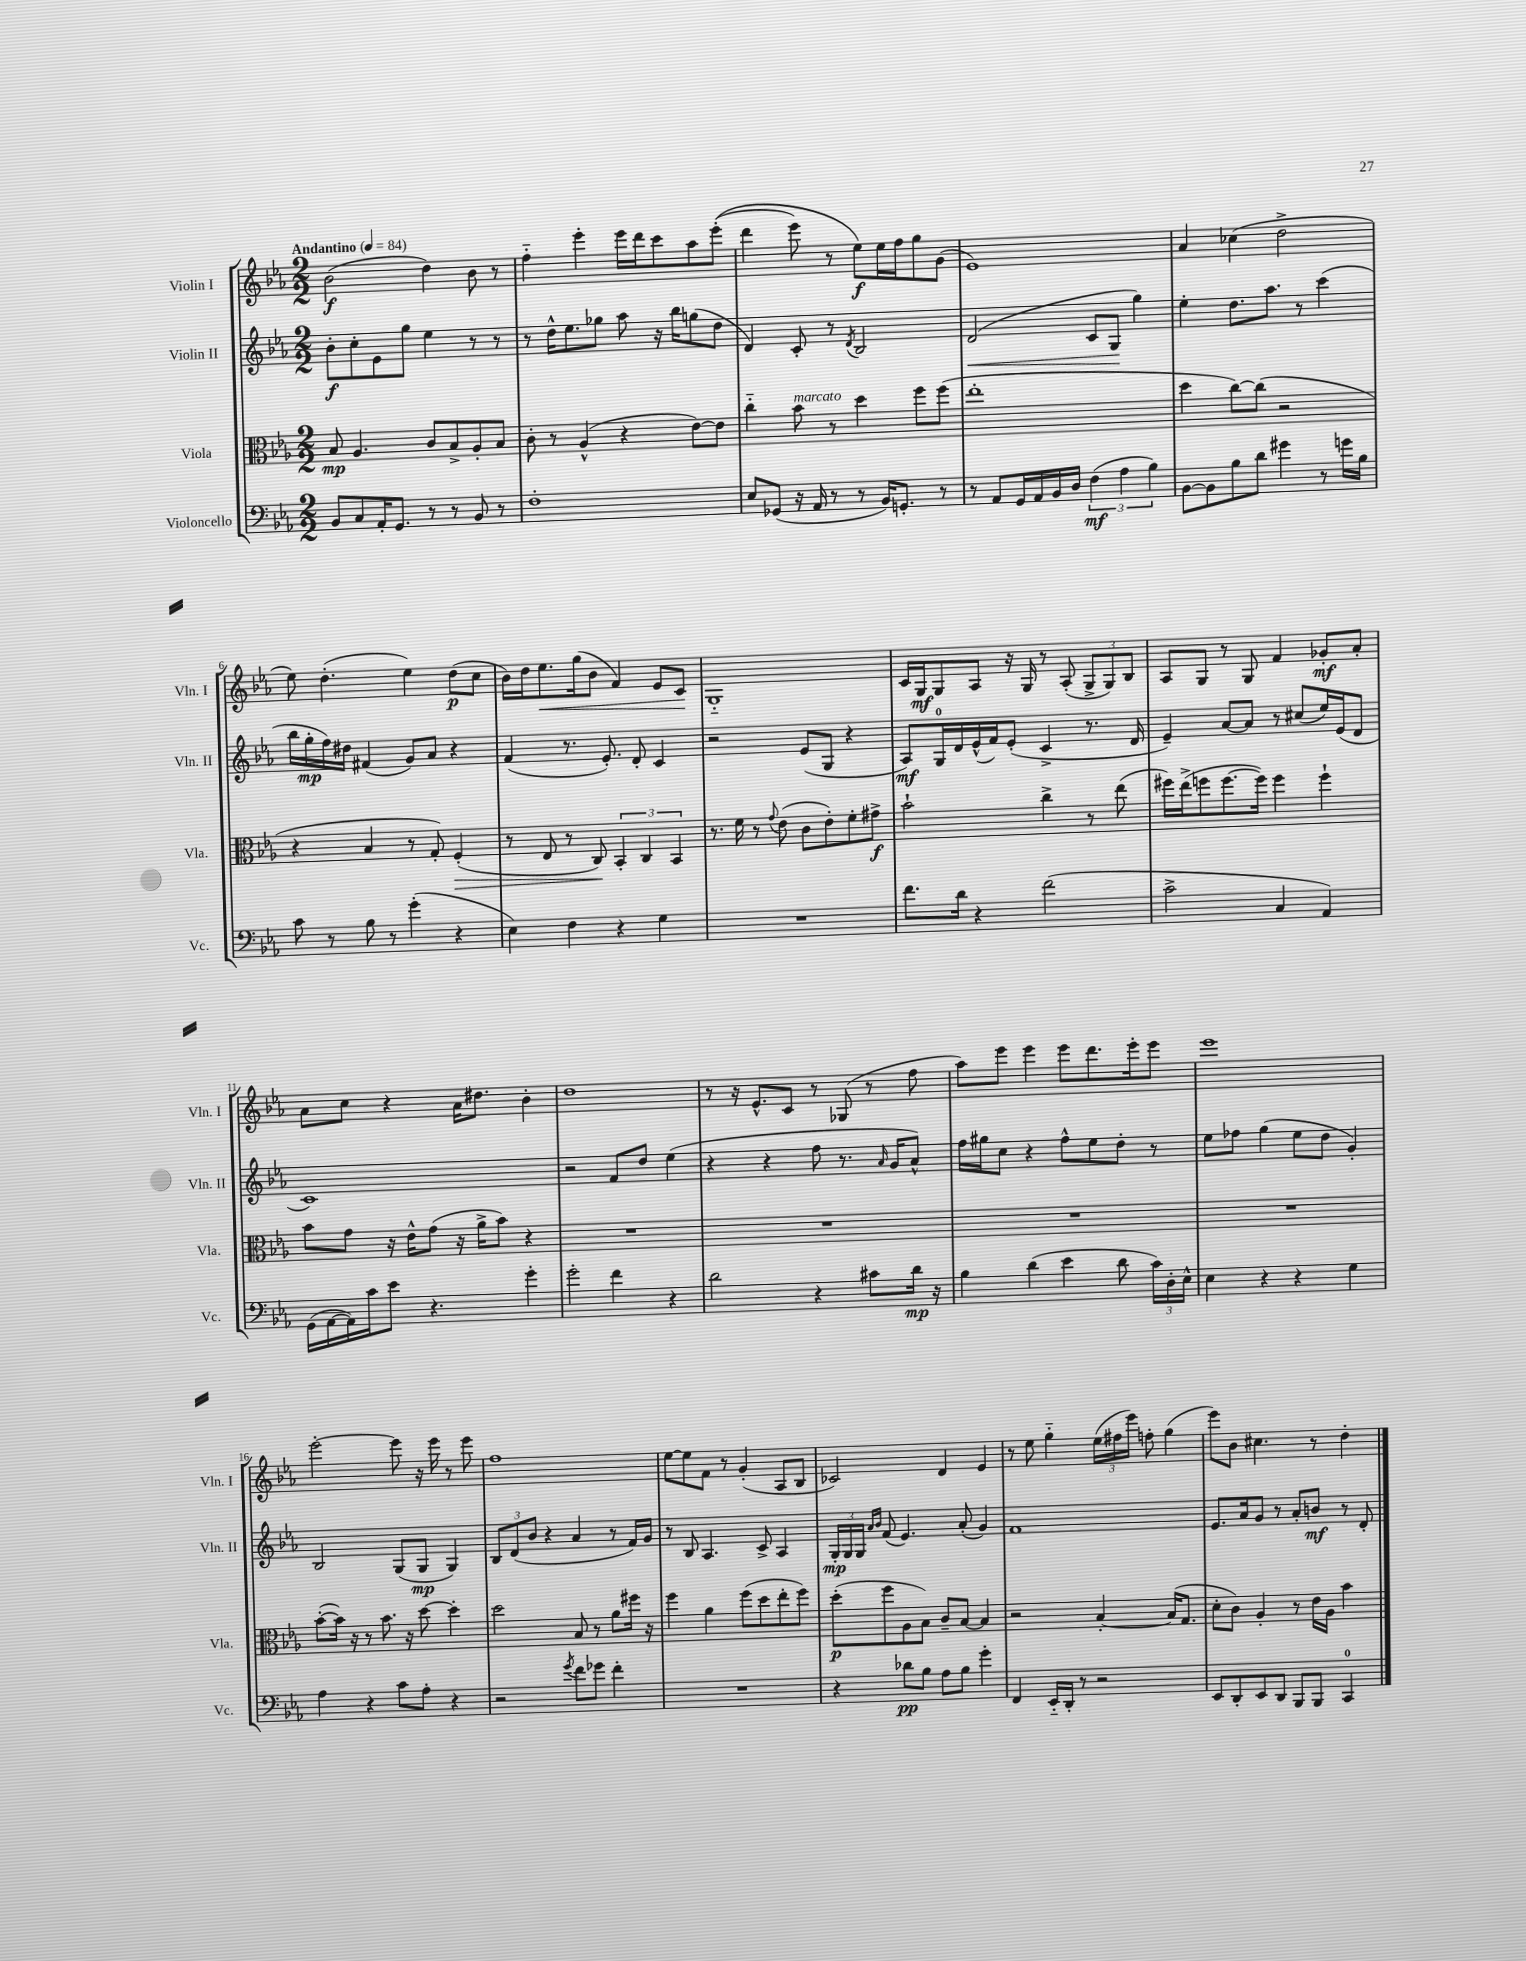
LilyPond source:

<<
\new StaffGroup <<
\new Staff = "s0" \with { instrumentName = "Violin I" shortInstrumentName = "Vln. I" } {
    \clef treble \key ees \major \numericTimeSignature \time 2/2 \tempo "Andantino" 4 = 84
    \autoBeamOff bes'2\f( d''4) bes'8 r8 |
    f''4-_ ees'''4-. ees'''16[ d'''16 c'''8 aes''8 ees'''8]-.(\( |
    d'''4 ees'''8) r8 ees''8[\f\) ees''16 f''16 g''8 g'8]( |
    ees'1) |
    aes'4 ces''4( d''2-> |
    ees''8) d''4.-.( ees''4) d''8[\p( c''8] |
    bes'16[) d''16 ees''8.\< g''16( bes'8] f'4) ees'8[ c'8]\! |
    g1-_ |
    c'16[ g16\mf g8 aes8] r16 g16 r8 aes8-.( \tuplet 3/2 { g8[-> g8) bes8] } |
    aes8[ g8] r8 g8 f'4 ges'8[-.\mf aes'8]-. |
    aes'8[ c''8] r4 aes'16[ dis''8.] bes'4-. |
    d''1 |
    r8 r16 ees'8.[-^ c'8] r8 ges8( r8 f''8 |
    aes''8[) ees'''8] ees'''4 ees'''8[ d'''8. ees'''16-. ees'''8] |
    ees'''1 |
    ees'''2~-. ees'''8 r16 ees'''16 r8 ees'''8 |
    f''1 |
    ees''8[~ ees''8 f'8] r8 g'4-.( aes8[ bes8] |
    ces'2) d'4 ees'4 |
    r8 ees''8 g''4-_ \tuplet 3/2 { ees''16[( fis''16 ees'''16]) } f''8-. g''4( |
    ees'''8[) bes'8] cis''4. r8 d''4-. \bar "|." |
}
\new Staff = "s1" \with { instrumentName = "Violin II" shortInstrumentName = "Vln. II" } {
    \clef treble \key ees \major \numericTimeSignature \time 2/2
    \autoBeamOff bes'8[-.\f c''8-. ees'8 g''8] ees''4 r8 r8 |
    r8 d''16[-^ ees''8. ges''8] aes''8 r16 bes''16[ g''8( d''8] |
    d'4) c'8-. r8 \acciaccatura { d'8 } bes2 |
    d'2\<( c'8[ g8]\! g''4) |
    ees''4-. d''8.[ aes''8.] r8 c'''4( |
    bes''16[ g''16-.\mp f''16) dis''16] fis'4( g'8[) aes'8] r4 |
    f'4( r8. ees'8.-.) d'8-. c'4 |
    r2 ees'8[( g8] r4 |
    aes8[\mf) g16-0 d'16 ees'16-^( f'16) ees'8]-.( c'4-> r8. d'16 |
    ees'4--) aes'8[~ aes'8] r8 cis''8[( ees''16) ees'16( d'8] |
    c'1) |
    r2 f'8[ d''8] ees''4( |
    r4 r4 f''8 r8. \grace { aes'16 } g'16[ aes'8]-^) |
    f''16[ gis''16 c''8] r4 f''8[-^ ees''8 d''8]-. r8 |
    ees''8[ fes''8] g''4( ees''8[ d''8] g'4-.) |
    bes2 g8[( g8]\mp g4) |
    \tuplet 3/2 { bes8[ d'8( bes'8] } r4 aes'4 r8 f'16[) g'16] |
    r8 bes8 aes4. c'8-> aes4 |
    \tuplet 3/2 { g16[-.\mp g16 g16] } \grace { aes'16[ bes'16] } f'8( ees'4.) aes'8-.( g'4) |
    f'1 |
    ees'8.[ aes'16 g'8] r8 aes'8[-. b'8]\mf r8 d'8-. \bar "|." |
}
\new Staff = "s2" \with { instrumentName = "Viola" shortInstrumentName = "Vla." } {
    \clef alto \key ees \major \numericTimeSignature \time 2/2
    \autoBeamOff bes8\mp aes4. c'8[ bes8-> aes8-. bes8] |
    c'8-. r8 aes4-^( r4 ees'8[~) ees'8] |
    c''4-_ bes'8^\markup { \italic "marcato" } r8 d''4 f''8[ f''8]( |
    ees''1-. |
    d''4 c''8[~) c''8]( r2 |
    r4 bes4 r8 g8-.) f4-.\>( |
    r8 ees8 r8 c8\!) \tuplet 3/2 { bes,4-. c4 bes,4 } |
    r8. f'16 r8 \appoggiatura { g'8 } ees'8( c'8[ ees'8-.) f'8-. gis'8]->\f |
    bes'2-! c''4-> r8 ees''8( |
    fis''16[) ees''16->( f''8 f''8.~ f''16]) f''4 f''4-! |
    bes'8[ g'8] r16 ees'16[-^ g'8]( r16 aes'16[-> bes'8]) r4 |
    R1 |
    R1 |
    R1 |
    R1 |
    bes'8[~-.( bes'16]) r16 r8 bes'8. r16 d''8~ d''4-. |
    d''2 bes8 r8 aes'8[ fis''16] r16 |
    f''4 aes'4 f''8[( d''8 ees''8-. f''8]) |
    d''8[-.\p( f''8 aes8 bes8]) c'8[-- bes8]~ bes4 |
    r2 bes4~-. bes16[( g8.] |
    d'8[-. c'8]) aes4-. r8 ees'16[ aes16] bes'4 \bar "|." |
}
\new Staff = "s3" \with { instrumentName = "Violoncello" shortInstrumentName = "Vc." } {
    \clef bass \key ees \major \numericTimeSignature \time 2/2
    \autoBeamOff bes,8[ c8 aes,16-. g,8.] r8 r8 bes,8 r8 |
    f1-. |
    ees8[ ges,8]( r16 aes,16 r8 r8 bes,16[) g,8.]-. r8 |
    r8 aes,8[ g,16 aes,16 bes,16 d16] \tuplet 3/2 { f4\mf( aes4 bes4) } |
    bes,8[~ bes,8 bes8 d'8] gis'4 r8 g'16[ bes16] |
    c'8 r8 bes8 r8 g'4-.( r4 |
    ees4) f4 r4 g4 |
    R1 |
    f'8.[ d'16] r4 f'2( |
    c'2-> c4 aes,4) |
    g,16[( aes,16~ aes,16) c'16 ees'8] r4. g'4-. |
    g'2-. f'4 r4 |
    d'2 r4 cis'8[ d'16]\mp r16 |
    bes4 d'4( ees'4 d'8 \tuplet 3/2 { c'16[) d16-. ees16]-^ } |
    ees4 r4 r4 g4 |
    aes4 r4 c'8[ aes8]-. r4 |
    r2 \acciaccatura { g'8 } f'8[ ges'8] f'4-. |
    R1 |
    r4 des'8[\pp bes8] aes8[ bes8] g'4-. |
    f,4 ees,16[-_ d,16]-. r8 r2 |
    ees,8[ d,8-. ees,8 d,8] bes,,8[ bes,,8] c,4-0 \bar "|." |
}
>>
>>
